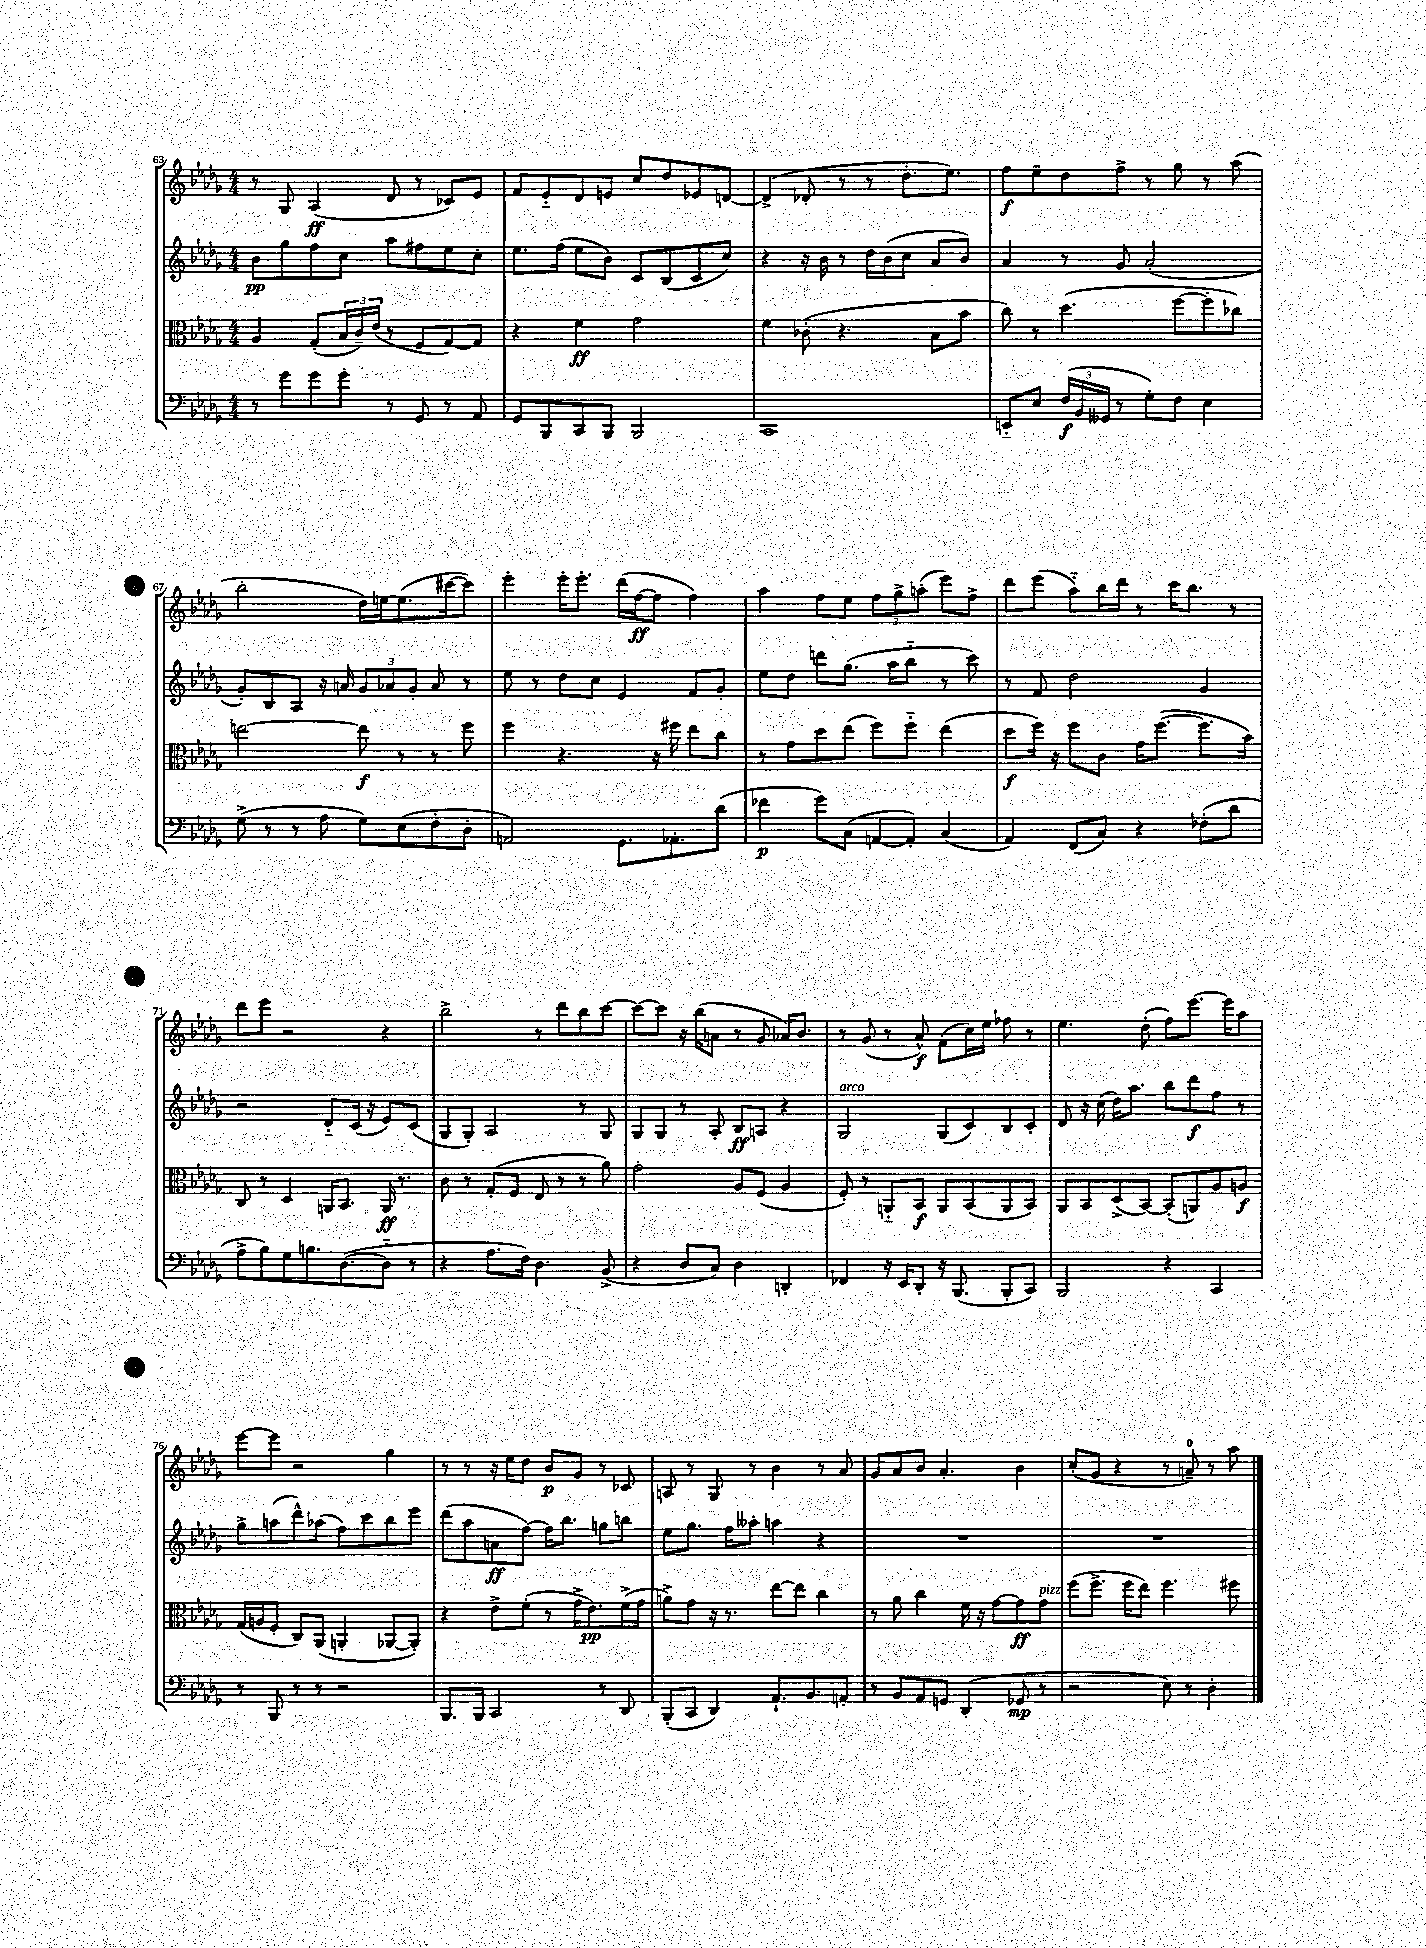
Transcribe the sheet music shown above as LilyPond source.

<<
\new StaffGroup <<
\new Staff = "s0" {
    \clef treble \key des \major \numericTimeSignature \time 4/4
    r8 ges8 aes4\ff( des'8 r8 ces'8) ees'8 |
    f'8 ees'8-_ des'8 e'8 c''8 des''8 ees'8 d'8~ |
    d'4->( des'8-. r8 r8 des''8.-. ees''8.) |
    f''8\f ees''8-- des''8 f''8-> r8 ges''8 r8 aes''8( |
    bes''2-. des''16) e''16~ e''8.( cis'''16~ cis'''8) |
    ees'''4-. ees'''16-. ees'''8.-. des'''16( f''16~\ff f''8 f''4) |
    aes''4 f''8 ees''8 \tuplet 3/2 { f''8 ges''8-> a''8-.( } ees'''8) f''8-> |
    des'''8 ees'''8( aes''8-_) bes''16 des'''16 r8 c'''16 bes''8. r8 |
    des'''8 ees'''8 r2 r4 |
    bes''2-> r8 des'''8 bes''8 c'''8~ |
    c'''8~ c'''8 r16 bes''16( a'8 r8 ges'8 aes'16) bes'8. |
    r8 ges'8( r8 aes'8-^\f) f'8( c''16) ees''16 fes''8 r8 |
    ees''4. des''8-.( f''8) ees'''8.~ ees'''16 aes''8 |
    ees'''8~ ees'''8 r2 ges''4 |
    r8 r8 r16 ees''16 des''8 bes'8\p ges'8 r8 ces'8 |
    a8 r8 ges8 r8 bes'4 r8 aes'8 |
    ges'8 aes'8 bes'8 aes'4.-. bes'4 |
    c''8-.( ges'8 r4 r8 a'8-0--) r8 aes''8 \bar "|." |
}
\new Staff = "s1" {
    \clef treble \key des \major \numericTimeSignature \time 4/4
    bes'8\pp ges''8 f''8 c''8 aes''8 fis''8 ees''8 c''8-. |
    ees''8. f''16( ees''8 bes'8) c'8 bes8( c'8 c''8) |
    r4 r16 bes'16 r8 des''16 bes'16( c''8 aes'8 bes'8) |
    aes'4 r8 ges'8 aes'2-.( |
    ges'8-.) bes8 aes8 r16 a'16 \tuplet 3/2 { ges'8 aes'8 ges'8-. } aes'8 r8 |
    ees''8 r8 des''8 c''8 ees'4 f'8 ges'8-. |
    ees''8 des''8 d'''8 ges''8.( aes''16 bes''8-_ r8 c'''8) |
    r8 f'8 des''2 ges'4 |
    r2 des'8-_ c'16( r16 ees'8) c'8( |
    ges8 ges8-.) aes2 r8 ges8 |
    ges8 ges8 r8 aes8-. bes8\ff a8 r4 |
    ges2^\markup { \italic "arco" } ges8( c'8) bes8 c'8-. |
    des'8 r16 c''16( des''16) aes''8. bes''8 des'''8\f f''8 r8 |
    ges''8-> a''8( des'''8-^) aes''8( f''8) c'''8 bes''8 ees'''8 |
    des'''8( aes''8 a'8\ff f''8~) f''16 bes''8. g''8 b''8 |
    ees''8 ges''8. f''16 aeses''8-. a''4 r4 |
    R1 |
    R1 \bar "|." |
}
\new Staff = "s2" {
    \clef alto \key des \major \numericTimeSignature \time 4/4
    aes4 ges8-.( \tuplet 3/2 { bes16 c'16--) ees'16( } r8 f8 ges8~) ges8 |
    r4 f'4\ff ges'2 |
    f'4 ces'8-.( r4. bes8 bes'8 |
    c''8) r8 des''4.( f''8~ f''8-. ces''8) |
    e''2~ e''8\f r8 r8 f''8 |
    f''4 r4. r16 fis''16 ees''8 c''8 |
    r8 ges'8 des''8 ees''8( f''8) f''8-_ ees''4( |
    des''8\f f''16) r16 f''8 c'8 ges'16 f''8.~( f''8. bes'16) |
    c8 r8 des4 a,16 bes,8. a,16\ff r8. |
    c'8 r8 ges8-.( f8 ees8 r8 r8 aes'8) |
    ges'2-. aes8 f8( aes4 |
    f8-.) r8 a,8-_ bes,8\f a,8 bes,8( a,8 bes,8) |
    aes,8 bes,8 des8->( bes,8~) bes,8-.( a,8) aes8 a8\f |
    ges16( a16 f8-. c8) aes,8( a,4-. aes,8~ aes,8-.) |
    r4 ees'8-> f'8-.( r8 ges'16-> ees'8.\pp) f'16->( ges'16 |
    a'8->) ges'8 r16 r8. ees''8~ ees''8 c''4 |
    r8 aes'8 c''4 f'16 r16 ges'8~ ges'8\ff ges'8^\markup { \italic "pizz." } |
    f''8( f''8.-> f''16 ees''8) f''4. fis''8 \bar "|." |
}
\new Staff = "s3" {
    \clef bass \key des \major \numericTimeSignature \time 4/4
    r8 ges'8 ges'8 ges'8-. r8 ges,8 r8 aes,8 |
    ges,8 bes,,8 c,8 bes,,8 bes,,2 |
    c,1 |
    e,8-_ ees8 \tuplet 3/2 { f16\f( bes,16 geses,16 } r8 ges8-.) f8 ees4 |
    ges8->( r8 r8 aes8 ges8) ees8( f8-. des8-. |
    a,2) ges,8. aes,8.-. des'8( |
    fes'4\p ges'8) c8( a,8~ a,8-.) c4( |
    aes,4) f,8( c8) r4 fes8-.( des'8 |
    aes8-> bes8) ges8 b8. des8.~( des8-_ r8 |
    r4 aes8. f16) des4. bes,8->( |
    r4 des8 c8) des4 d,4-. |
    fes,4 r16 ees,16 des,8-. r16 bes,,8.( bes,,8-. c,8) |
    bes,,2 r4 c,4 |
    r8 bes,,8 r8 r8 r2 |
    bes,,8. bes,,16 c,2 r8 des,8 |
    bes,,8-.( c,8 des,4) aes,8.-! bes,8. a,8-. |
    r8 bes,8 aes,8 g,8 des,4-.( ges,8\mp r8 |
    r2 ees8) r8 des4-. \bar "|." |
}
>>
>>
\layout { \context { \Score currentBarNumber = #63 } }
